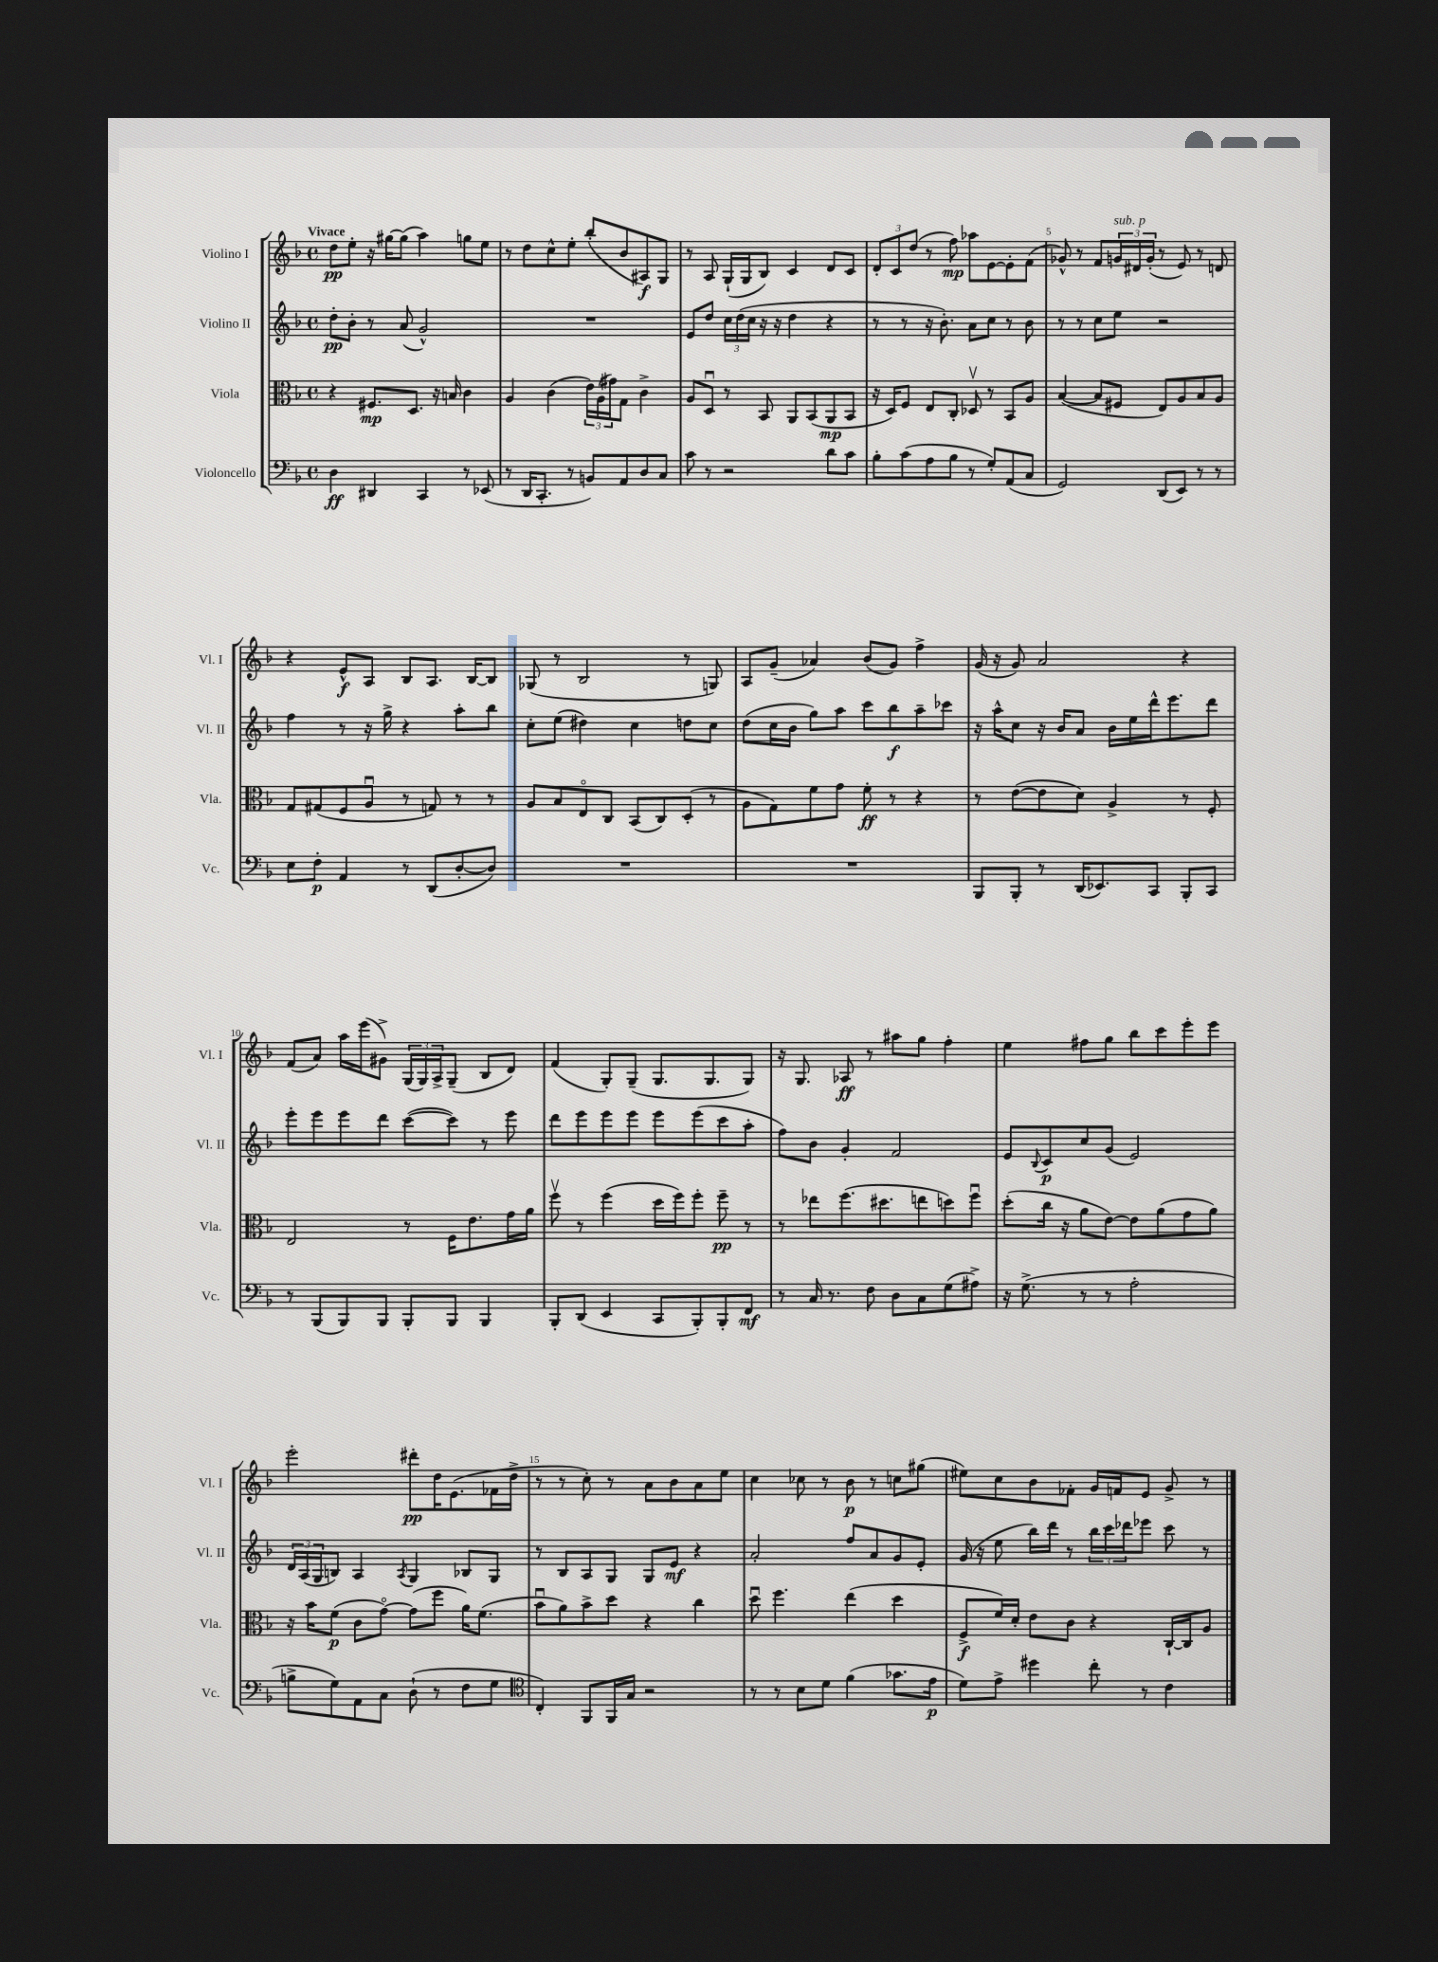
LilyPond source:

<<
\new StaffGroup <<
\new Staff = "s0" \with { instrumentName = "Violino I" shortInstrumentName = "Vl. I" } {
    \clef treble \key f \major \defaultTimeSignature \time 4/4 \tempo "Vivace"
    d''8\pp e''8-. r16 gis''16~ gis''8( a''4) g''8 e''8 |
    r8 d''8 c''8-^ e''8-. bes''8-.( bes'8 ais8\f) g8 |
    r8 a8 g16-!( g16 bes8) c'4 d'8 c'8 |
    \tuplet 3/2 { d'8-. c'8 d''8( } r8 f''8\mp) aes''8 e'8~ e'8-. f'8( |
    ges'8-^) r8 f'8 \tuplet 3/2 { g'16^\markup { \italic "sub. p" } dis'16 g'16-.( } r8 e'8) r8 d'8 |
    r4 e'8-^\f a8 bes8 a8. bes16~ bes8 |
    ges8( r8 bes2 r8 g8) |
    a8 g'8--( aes'4) bes'8( g'8) f''4-> |
    g'16( r16 g'8) a'2 r4 |
    f'8( a'8) a''16 e'''16( gis'8->) \tuplet 3/2 { g16( g16) a16-> } g8--( bes8 d'8) |
    f'4( g8-.) g8--( g8. g8. g8) |
    r16 g8. aes8\ff r8 ais''8 g''8 f''4-. |
    e''4 fis''8 g''8 bes''8 c'''8 e'''8-. e'''8 |
    e'''2-. dis'''8-.\pp d''16 e'8.( fes'16 d''16-> |
    r8 r8 c''8-.) r8 a'8 bes'8 a'8 e''8 |
    c''4 ces''8 r8 bes'8\p r8 c''8 gis''8( |
    eis''8) c''8 bes'8 fes'8-. g'16 f'16 e'8 g'8-> r8 \bar "|." |
}
\new Staff = "s1" \with { instrumentName = "Violino II" shortInstrumentName = "Vl. II" } {
    \clef treble \key f \major \defaultTimeSignature \time 4/4
    d''8-.\pp bes'8-. r8 a'8( g'2-^) |
    R1 |
    e'8 d''8 \tuplet 3/2 { c''16 d''16( c''16 } r16 r16 d''4 r4 |
    r8 r8 r16 bes'8.-.) a'8 c''8 r8 bes'8 |
    r8 r8 c''8 e''8 r2 |
    f''4 r8 r16 g''16-> r4 a''8-. bes''8 |
    c''8-. e''8( dis''4) c''4 d''8 c''8 |
    d''8( c''16 bes'16 g''8) a''8 c'''8 bes''8\f a''8-- ces'''8 |
    r16 a''16-^ c''8 r16 bes'16 a'8 bes'16 e''16 d'''16-^ e'''8. d'''8 |
    e'''8-. e'''8 e'''8 d'''8 c'''8~( c'''8) r8 e'''8 |
    d'''8 e'''8 e'''8 e'''8 e'''8 e'''8( c'''8 a''8-. |
    f''8) bes'8 g'4-. f'2 |
    e'8 \appoggiatura { bes8 } c'8\p c''8 g'8( e'2) |
    \tuplet 3/2 { d'16 a16( g16 } b8) a4 \acciaccatura { a8 } g4 bes8 g8 |
    r8 bes8 a8 g8 g8 e'8\mf r4 |
    a'2-. f''8 a'8 g'8 e'8-. |
    g'16( r16 e''8 bes''16) d'''16 r8 \tuplet 3/2 { bes''16 c'''16 des'''16 } ees'''8 c'''8 r8 \bar "|." |
}
\new Staff = "s2" \with { instrumentName = "Viola" shortInstrumentName = "Vla." } {
    \clef alto \key f \major \defaultTimeSignature \time 4/4
    r4 fis8.\mp d8. r16 b16 c'4 |
    a4 c'4( \tuplet 3/2 { e'16) a16( gis'16) } g8 c'4-> |
    a8 d8\downbow r8 bes,8 a,8 bes,8( a,8\mp bes,8 |
    r16 d16) f8 e8 c8-. des8\upbow r8 bes,8 a8 |
    bes4~( bes8 fis8 e8) a8 bes8 a8 |
    g8 gis8( f8 a8\downbow r8 g8) r8 r8 |
    a8 bes8 e8\flageolet c8 bes,8( c8) d8-.( r8 |
    a8 g8) f'8 g'8 f'8-.\ff r8 r4 |
    r8 e'8~( e'8 d'8) a4-> r8 f8-. |
    e2 r8 f16 e'8. g'16 a'16 |
    f''8\upbow r8 f''4( d''16 f''16) f''8-. f''8--\pp r8 |
    r8 ees''8 f''8.( dis''8. e''8 d''8) f''8\downbow |
    d''8-.( c''16 r16 a'8 e'8~) e'8 a'8( g'8 a'8) |
    r16 bes'16 f'8\p( c'8 g'8~\flageolet) g'8( f''8 a'16) f'8.( |
    bes'8\downbow a'8) bes'8-> d''8 r4 c''4 |
    d''8\downbow f''4. e''4( d''4 |
    f8->\f f'16) d'16-. e'8 c'8 r4 c16~-! c16 a8 \bar "|." |
}
\new Staff = "s3" \with { instrumentName = "Violoncello" shortInstrumentName = "Vc." } {
    \clef bass \key f \major \defaultTimeSignature \time 4/4
    d4\ff dis,4 c,4 r8 ees,8( |
    r8 d,16 c,8.-. r8 b,8) a,8 d8 c8 |
    c'8 r8 r2 d'8 c'8 |
    bes8-. c'8( a8 bes8 r8 g8-.) a,8( c8 |
    g,2) d,8( e,8) r8 r8 |
    e8 f8-.\p a,4 r8 d,8( d8~-. d8) |
    R1 |
    R1 |
    bes,,8 bes,,8-. r8 d,16( ees,8.) c,8 bes,,8-. c,8 |
    r8 bes,,8( bes,,8) bes,,8 bes,,8-. bes,,8 bes,,4 |
    bes,,8-. d,8( e,4 c,8 bes,,8-.) bes,,8-. f,8\mf |
    r8 c16 r8. f8 d8 c8 g8( ais8->) |
    r16 g8.->( r8 r8 a2-. |
    b8-> g8) a,8 c8 d8-!( r8 f8 g8 |
    \clef tenor c4-.) f,8 f,16 g16 r2 |
    r8 r8 bes8 d'8 f'4( ges'8. e'16\p |
    d'8) e'8-> dis''4 c''8-. r8 c'4 \bar "|." |
}
>>
>>
\layout { \context { \Score \override BarNumber.break-visibility = ##(#f #t #t) barNumberVisibility = #(every-nth-bar-number-visible 5) } }
